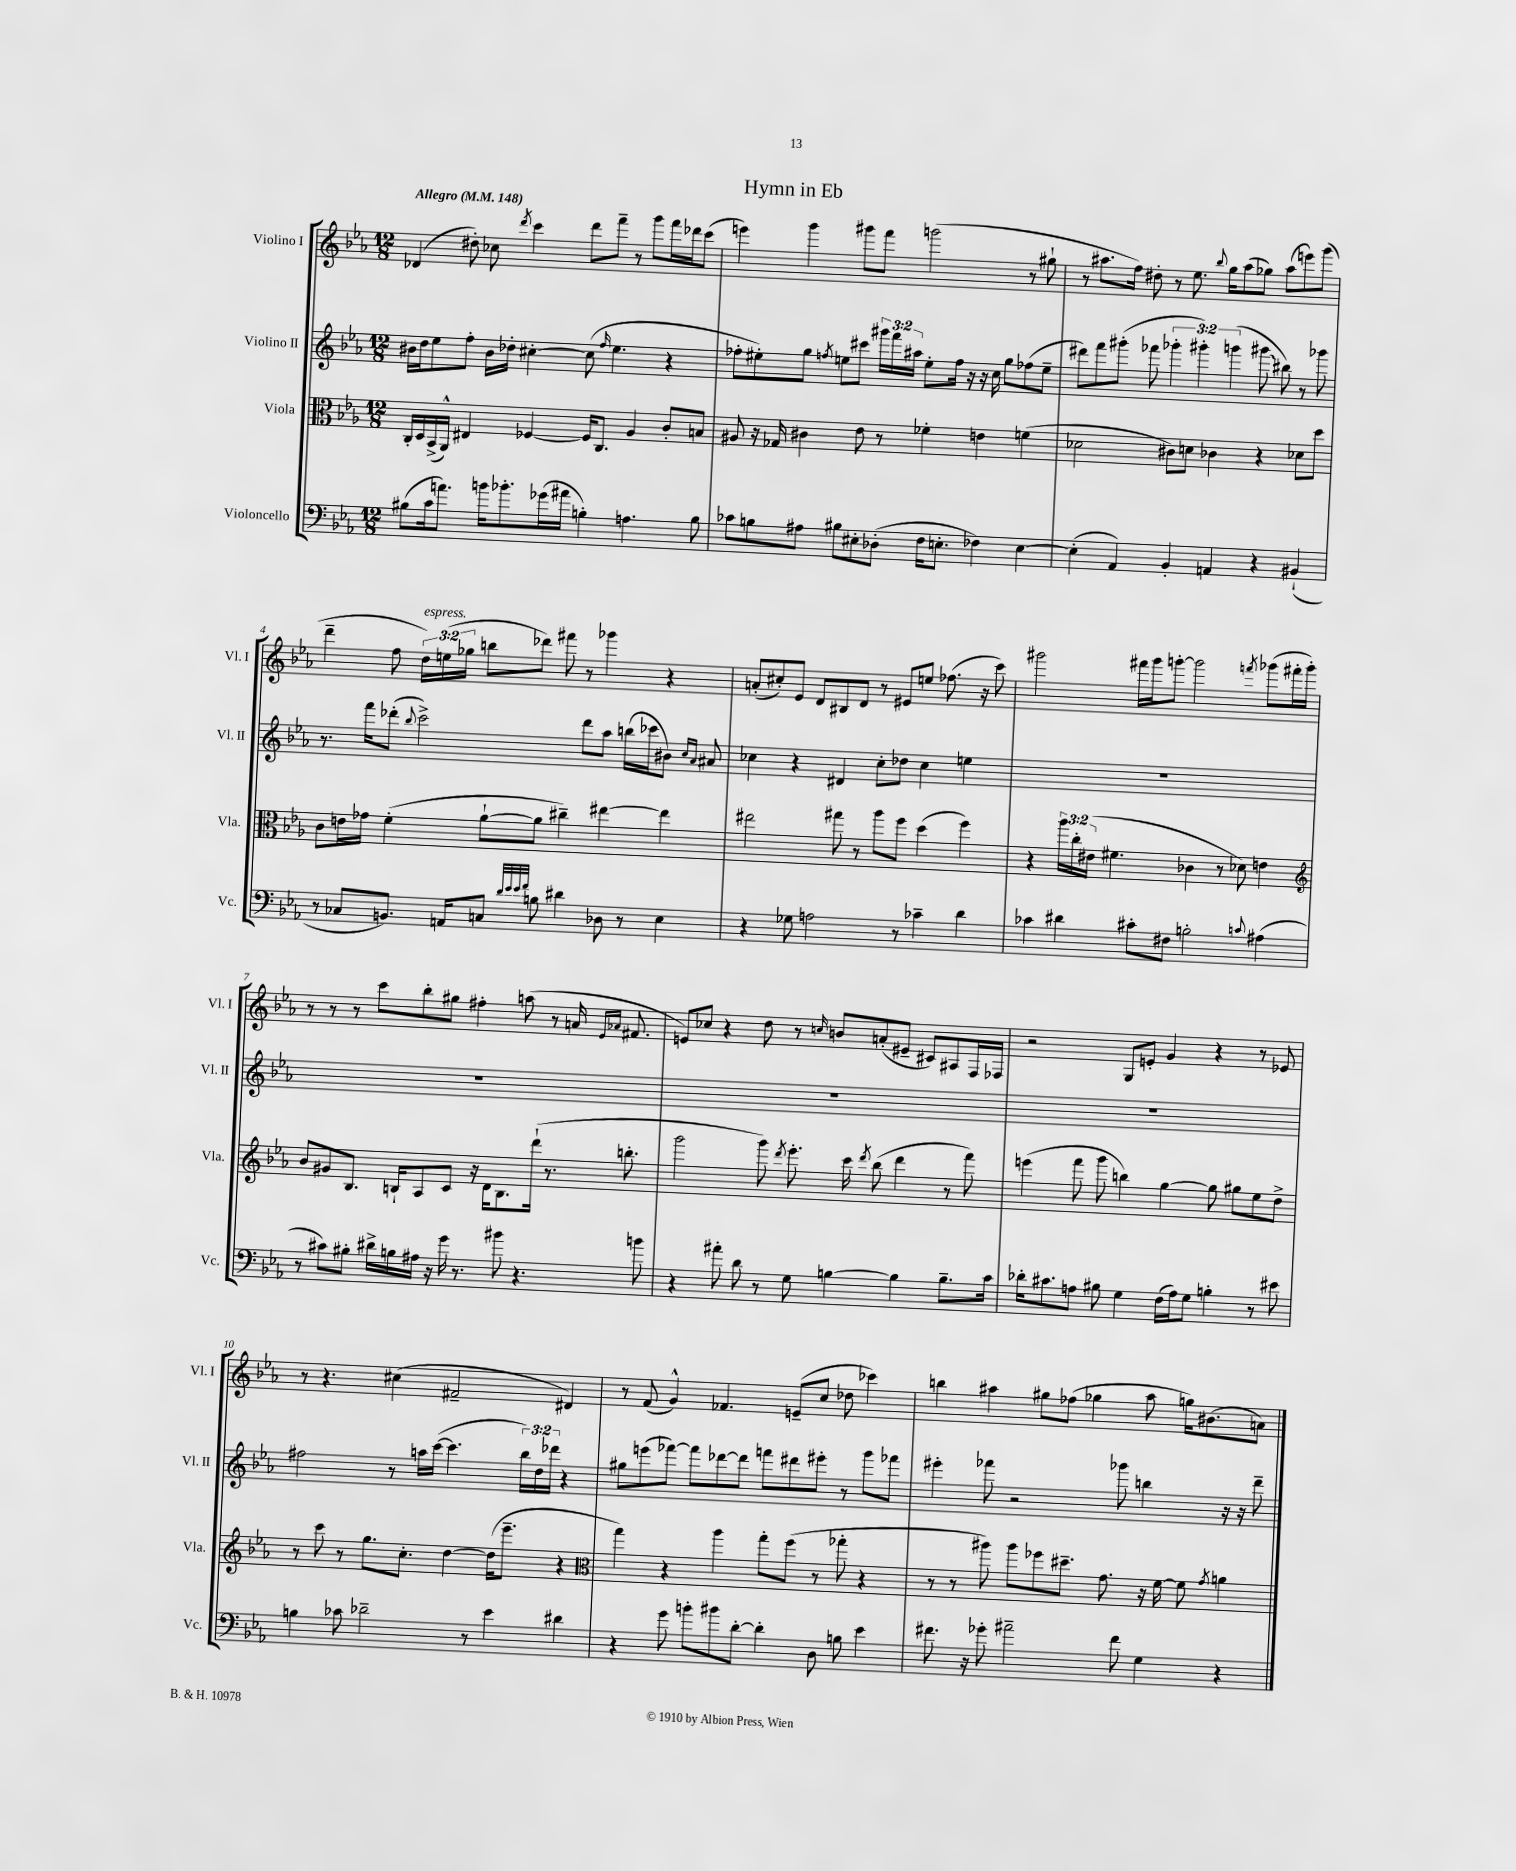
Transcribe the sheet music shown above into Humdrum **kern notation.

**kern	**kern	**kern	**kern
*staff4	*staff3	*staff2	*staff1
*clefF4	*clefC3	*clefG2	*clefG2
*k[b-e-a-]	*k[b-e-a-]	*k[b-e-a-]	*k[b-e-a-]
*M12/8	*M12/8	*M12/8	*M12/8
*MM148	*MM148	*MM148	*MM148
(8B#	16C'	16b#	(4d-
.	16D	16dd	.
16c	(16BB-^	8ee-	.
8.a)	16AA-^^)	.	.
.	4E#	8ff'	8dd#')
16b	.	16b#	8cc-
8.b-'	.	16dd-'	.
.	.	.	8qddd
.	[4F-	[4cc#'	4ccc
(16g-	.	.	.
16a#	.	.	.
4B')	16F-]	(8cc#]	8ddd
.	8.C	.	.
.	.	16qqff	.
.	.	4.ee-	8fff~
4.A	4A-	.	8r
.	.	.	8ggg
.	8c'	4r	16fff
.	.	.	16ddd-
8B	8B	.	(8ccc
=	=	=	=
8c-	8A#	8ff-'	4eee)
8B	16r	8ee#')	.
.	16G-	.	.
8A#	4c#	8gg	4ggg
.	.	8qff	.
8B#	.	8ee	.
8E#'	8e-	8ccc#	8ggg#
(8D-'	8r	24ggg#	8fff
.	.	24fff	.
.	.	24aa#	.
16F	4f-'	8ee'	(2ggg
8.E'	.	.	.
.	.	16ff	.
.	.	16r	.
4F-)	4e	16r	.
.	.	16cc	.
.	.	8gg	.
[4E	(4f	(8ff-	8r
.	.	8ee~	8gg#`
=	=	=	=
(4E']	2d-	8ddd#)	8r
.	.	8fff	8.aa#
4AA-)	.	(8ggg#'	.
.	.	.	16ff)
.	.	8fff-	8dd#'
4BB-'	8c#)	6ggg-'	8r
.	8d	.	8.ee-
.	.	6ggg#')	.
4AA	4c-	.	.
.	.	.	8qqbb-
.	.	.	16gg
.	.	(6ggg	.
.	.	.	(8aa#
4r	4r	8ggg#	8gg-)
.	.	8bb#)	(8aa#
(4BB#`	8d-	8r	8eee)
.	8dd	8ggg-	(8ggg
=	=	=	=
8r	8c	8.r	4ddd~
8C-	16e	.	.
.	16g-	16fff	.
8.BB)	(4f'	(8ddd-'	8ff
.	.	8qqbb-	.
.	.	2ccc^)	24dd)
.	.	.	(24ee
16AA	.	.	.
.	.	.	24gg-
8C	[8a-`	.	8bb
32qqd	.	.	.
32qqe-	.	.	.
32qqe-	.	.	.
32qqf	.	.	.
8B	8a-]	.	8ddd-)
4d#	4cc#~)	.	8fff#
.	.	8ddd-	8r
8D-	[4ee#	8aa-	4ggg-
8r	.	(16bb	.
.	.	16ccc-	.
4E-	4ee#]	8b#)	4r
.	.	16qqcc	.
.	.	16qqa-	.
.	.	8a#	.
=	=	=	=
4r	2ee#	4cc-	(8a'
.	.	.	8cc#')
8G-	.	4r	8e-
2A	.	.	8d
.	8gg#	4d#	8B#
.	8r	.	8d
.	8aa-	8cc-'	8r
8r	8ff	8dd-	8e#
4c-~	(4dd	4cc-	8ee
.	.	.	(8.ff-
4d	4ff)	4ee	.
.	.	.	16r
.	.	.	8ccc)
=	=	=	=
4c-	4r	1.r	2ggg#
4d#	24aa-	.	.
.	24cc'	.	.
.	(24e#	.	.
.	4.f#	.	.
8c#'	.	.	16fff#
.	.	.	16ggg#
8F#	.	.	[8ggg'
2B'	4c-	.	2ggg]
.	8r	.	.
.	8d-)	.	.
8qqc	.	.	8qfff
(4A#	4e	.	(8ggg-
.	.	.	16fff#'
.	.	.	16ggg-')
=	=	=	=
*	*clefG2	*	*
8r	8b-	1.r	8r
8c#)	8g#	.	8r
8B#'	8.B-	.	8r
16d#^	.	.	8ccc
16B	16B`	.	.
16A#	8A-	.	8bb-'
16r	.	.	.
16g	8c	.	8gg#
8.r	.	.	.
.	16r	.	4ff#'
.	16d	.	.
8b#	8.B	.	.
4.r	.	.	(8aa
.	(16ddd`	.	.
.	8.r	.	8r
.	.	.	16a
.	.	.	16qqe-
.	.	.	16qqa-
.	8.bb'	.	8.f#
8b	.	.	.
=	=	=	=
4r	2ggg	1.r	8e)
.	.	.	8cc-
8a#'	.	.	4r
8d	.	.	.
8r	8ggg)	.	8dd
.	8qddd	.	.
8G	8.eee-'	.	8r
.	.	.	16qqcc
[4B	.	.	8b
.	16ccc	.	.
.	8qddd	.	.
.	(8bb-	.	(8a'
4B]	4ddd	.	8e#~
.	.	.	8c#)
8.B~	8r	.	8A#
.	8fff)	.	16F
16c	.	.	16F-
=	=	=	=
16d-'	(4eee	1.r	2r
8.c#	.	.	.
8A	8fff	.	.
8B#	8ggg	.	.
4G	4bb)	.	8G
.	.	.	8e'
(16F	[4gg	.	4g
16A)	.	.	.
8G	.	.	.
4B'	8gg]	.	4r
.	8gg#	.	.
8r	8ee-	.	8r
8e#	8dd^	.	8e-
=	=	=	=
4B	8r	2ff#	8r
.	8ccc	.	4.r
8c-	8r	.	.
2d-~	8.gg	.	.
.	.	8r	(4cc#
.	8.cc'	.	.
.	.	16aa	.
.	.	([16ccc	.
.	[4dd	4.ccc]	2f#~
8r	.	.	.
4e-	(16dd]	.	.
.	8.eee-~	.	.
.	.	24bb-)	.
.	.	24dd	.
.	.	24ddd-	.
4d#	4r	4r	4d#)
=	=	=	=
*	*clefC3	*	*
4r	4gg)	8gg#	8r
.	.	(8eee	(8f
8g	4r	[8fff-)	4g^^)
8b'	.	8fff-]	.
8b#	4aa-	[8ddd-	4.f-
[8d'	.	8ddd-]	.
4d']	8gg'	8fff	.
.	(8ff	8ddd#	(8e~
8D	8r	8eee#'	8cc
8B	8gg-'	8r	8dd-
4e-	4r	8ggg	4ccc-)
.	.	8fff-	.
=	=	=	=
8.f#	8r	4eee#'	4bb
.	8r	.	.
16r	.	.	.
8g-'	8aa#)	8fff-	4aa#
2a#~	8aa#	2r	.
.	8ff-	.	8gg#
.	8.dd#~	.	(8ff-
.	.	.	4gg-
.	8.g	.	.
8f#	.	8ggg-	.
4G	16r	4bb	8aa#
.	[16f	.	.
.	8f]	.	16gg)
.	.	.	(8.b#
.	8qg	.	.
4r	4a	16r	.
.	.	16r	.
.	.	8ddd~	8a)
==	==	==	==
*-	*-	*-	*-
